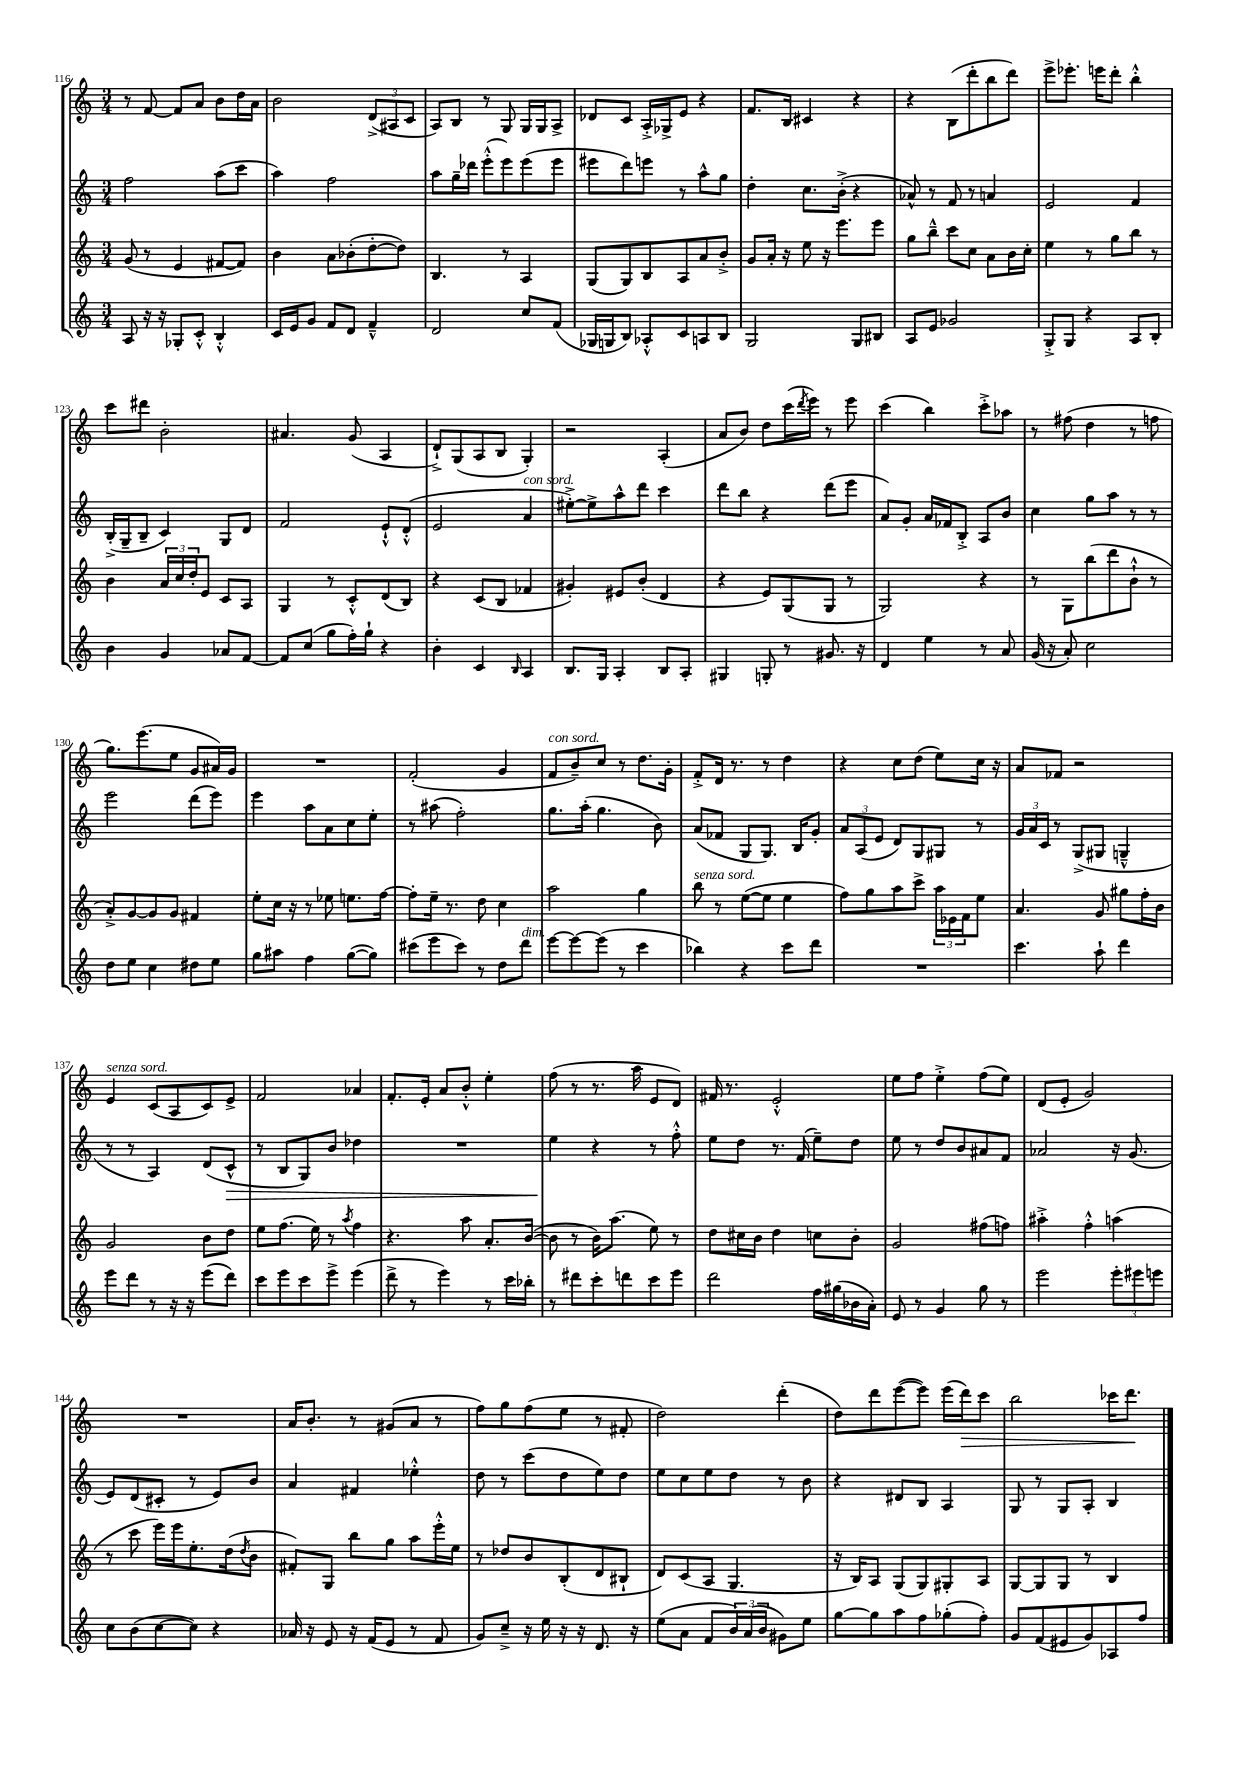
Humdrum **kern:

**kern	**kern	**kern	**kern
*staff4	*staff3	*staff2	*staff1
*clefG2	*clefG2	*clefG2	*clefG2
*k[]	*k[]	*k[]	*k[]
*M3/4	*M3/4	*M3/4	*M3/4
8A	(8g	2ff	8r
16r	8r	.	[8f
16r	.	.	.
8G-'	4e	.	8f]
8c'^^	.	.	8a
4B'^^	[8f#	(8aa	8b
.	8f#])	8ccc	16dd
.	.	.	16a
=	=	=	=
16c	4b	4aa)	2b
16e	.	.	.
8g	.	.	.
8f	8a	2ff	.
8d	(8b-'	.	.
4f~^^	[8dd'	.	(12d^
.	.	.	12A#
.	8dd])	.	.
.	.	.	12c
=	=	=	=
2d	4.B	8aa	8A)
.	.	16gg~	8B
.	.	16ddd-	.
.	.	(8eee'^^	8r
.	8r	8eee)	8G
8cc	4A	(8eee	16G
.	.	.	16G
(8f	.	8eee	8A^
=	=	=	=
16G-	(8G	8eee#	8d-
16G	.	.	.
8B)	8G)	8ddd)	8c
8A-'^^	8B	8eee	16A'^
.	.	.	16G-^
8c	8A	8r	8e
8A	8a	8aa^^	4r
8B	8b'^	8gg	.
=	=	=	=
2G	8g	4dd'	8.f
.	16a'	.	.
.	16r	.	16B
.	8ee	8.cc	4c#
.	16r	.	.
.	8.eee	(16b'^	.
8G	.	4r	4r
8B#	8eee	.	.
=	=	=	=
8A	8gg	8a-^^)	4r
8e	8bb~^^	8r	.
2g-	8ccc	8f	(8B
.	8cc	8r	8ddd'
.	8a	4a	8bb
.	16b	.	8ddd)
.	16cc'	.	.
=	=	=	=
8G'^	4ee	2e	8eee^
8G	.	.	8.eee-'
4r	8r	.	.
.	.	.	16eee
.	8gg	.	8ddd'
8A	8bb	4f	4bb'^^
8B'	8r	.	.
=	=	=	=
4b	4b	(16B'^	8ccc
.	.	16G~	.
.	.	8B~	8ddd#
4g	24a	4c)	2b'
.	24cc	.	.
.	24dd'	.	.
.	8e	.	.
8a-	8c	8G	.
[8f	8A	8d	.
=	=	=	=
8f]	4G	2f	4.a#
(8cc	.	.	.
8gg	8r	.	.
16ff')	8c'^^	.	(8g
16gg`	.	.	.
4r	(8d	8e`^^	4A
.	8B)	(8d'^^	.
=	=	=	=
4b'	4r	2e	8d`^)
.	.	.	(8G
4c	(8c	.	8A
.	8B	.	8B
16qqB	.	.	.
4A	4f-	4a	4G')
=	=	=	=
8.B	4g#')	[8ee#'^)	2r
.	.	8ee#^]	.
16G	.	.	.
4A'	8e#	8aa^^	.
.	(8b'	8ddd	.
8B	4d	4ccc	(4A'
8A'	.	.	.
=	=	=	=
4G#	4r	8ddd	8a
.	.	8bb	8b)
8G'	8e)	4r	8dd
8r	(8G	.	(16ccc
.	.	.	8qddd
.	.	.	16eee)
8.g#	8G	(8ddd	8r
.	8r	8eee	8eee
16r	.	.	.
=	=	=	=
4d	2G)	8a)	(4ccc
.	.	8g'	.
4ee	.	16a	4bb)
.	.	16f-	.
.	.	8B'^	.
8r	4r	8A	8ccc'^
8a	.	8b	8aa-
=	=	=	=
(16g	8r	4cc	8r
16r	.	.	.
8a')	8G	.	(8ff#
2cc	(8bb	8gg	4dd
.	8ddd	8aa	.
.	8b`^^	8r	8r
.	8r	8r	8ff
=	=	=	=
8dd	8a'^)	2eee	8.gg)
8ee	[8g	.	.
.	.	.	(8.eee
4cc	8g]	.	.
.	8g	.	8ee
8dd#	4f#	(8ddd	8g
8ee	.	8eee)	16a#)
.	.	.	16g
=	=	=	=
8gg	8ee'	4eee	2.r
8aa#	16cc	.	.
.	16r	.	.
4ff	8r	8aa	.
.	8ee-	8a	.
([8gg	8.ee	8cc	.
8gg])	.	8ee'	.
.	[16ff	.	.
=	=	=	=
(8ccc#	8ff']	8r	(2f'
8eee	16ee~	(8aa#	.
.	8.r	.	.
8ccc#)	.	2ff')	.
8r	8dd	.	.
8dd	4cc	.	4g
8ddd	.	.	.
=	=	=	=
[8eee	2aa	8.gg	8f
8eee_	.	.	8b~)
.	.	(16aa'	.
(8eee]	.	4.gg	8cc
8r	.	.	8r
4ccc	4gg	.	8.dd
.	.	8b)	.
.	.	.	16g'
=	=	=	=
4bb-)	8bb	(8a	8f'^
.	8r	8f-	16d
.	.	.	8.r
4r	([8ee	8G	.
.	8ee]	8.G)	8r
8ccc	4ee	.	4dd
.	.	16B	.
8ddd	.	8g'	.
=	=	=	=
2.r	8ff)	12a	4r
.	.	(12A	.
.	8gg	.	.
.	.	12e	.
.	8aa	8d)	8cc
.	8ccc^	8G	(8dd
.	24aa	8G#	8ee)
.	24e-	.	.
.	24f	.	.
.	8ee	8r	16cc
.	.	.	16r
=	=	=	=
4.ccc	4.a	24g	8a
.	.	24a	.
.	.	24c	.
.	.	8r	8f-
.	.	(8G^	2r
8aa`	8g	8G#	.
4ddd	8gg#	4G~^^	.
.	16ff'	.	.
.	16b	.	.
=	=	=	=
8eee	2g	8r	4e
8ddd	.	8r	.
8r	.	4A)	(8c
16r	.	.	8A
16r	.	.	.
(8eee	8b	(8d	8c)
8ddd)	8dd	8c^^	8e^
=	=	=	=
8ccc	8ee	8r	2f
8eee	(8.ff	8B	.
8ccc	.	8G)	.
.	16ee)	.	.
8eee^	8r	8b	.
.	8qaa	.	.
(4eee	4ff	4dd-	4a-
=	=	=	=
8ddd^	4.r	2.r	8.f'
8r	.	.	.
.	.	.	16e'
4eee)	.	.	8a
.	8aa	.	8b'^^
8r	8.a'	.	4ee'
16ccc	.	.	.
16bb-'	([16b	.	.
=	=	=	=
8r	8b]	4ee	(8ff
8ddd#	8r	.	8r
8ccc'	16b)	4r	8.r
.	(8.aa	.	.
8ddd	.	.	.
.	.	.	16aa
8ccc	8ee)	8r	8e
8eee	8r	8ff'^^	8d)
=	=	=	=
2ddd	8dd	8ee	16f#
.	.	.	8.r
.	16cc#	8dd	.
.	16b	.	.
.	4dd	8.r	2e'^^
.	.	(16f	.
16ff	8cc	8ee~)	.
(16gg#	.	.	.
16b-	8b'	8dd	.
16a')	.	.	.
=	=	=	=
8e	2g	8ee	8ee
8r	.	8r	8ff
4g	.	8dd	4ee'^
.	.	8b	.
8gg	(8ff#	8a#	(8ff
8r	8ff)	8f	8ee)
=	=	=	=
2eee	4aa#'^	2a-	(8d
.	.	.	8e'
.	4ff'^^	.	2g)
12eee'	(4aa	16r	.
.	.	(8.g	.
12eee#	.	.	.
12eee	.	.	.
=	=	=	=
8cc	8r	8e)	2.r
(8b	8ccc	(8d	.
[8cc	16eee)	8c#'	.
.	16eee	.	.
8cc])	8.ee'	8r	.
4r	.	8e)	.
.	(16dd	.	.
.	8qdd	.	.
.	8b	8b	.
=	=	=	=
16a-	8f#')	4a	16a
16r	.	.	8.b'
8e	8G	.	.
16r	8bb	4f#	8r
(16f	.	.	.
8e	8gg	.	(8g#
8r	8aa	4ee-'^^	8a
8f	16eee'^^	.	8r
.	16ee	.	.
=	=	=	=
8g)	8r	8dd	8ff)
8cc~^	8dd-	8r	8gg
16r	8b	(8ccc	(8ff
16ee	.	.	.
16r	(8B'	8dd	8ee
16r	.	.	.
8.d	8d	8ee)	8r
.	8B#`	8dd	8f#'
16r	.	.	.
=	=	=	=
(8ee	8d)	8ee	2dd)
8a	(8c	8cc	.
8f	8A	8ee	.
24b)	4.G	8dd	.
(24a	.	.	.
24b	.	.	.
8g#)	.	8r	(4ddd'
8ee	.	8b	.
=	=	=	=
[8gg	16r	4r	8dd)
.	16B)	.	.
8gg]	8A	.	8ddd
8aa	(8G	8d#	([8eee
8ff	8G)	8B	8eee])
(8gg-'	8G#'	4A	(16eee
.	.	.	16ddd)
8ff')	8A	.	8ccc
=	=	=	=
8g	[8G	8G	2bb
(8f	8G]	8r	.
8e#	8G	8G	.
8g)	8r	8A'	.
8A-	4B	4B	16ccc-
.	.	.	8.ddd
8ff	.	.	.
==	==	==	==
*-	*-	*-	*-
